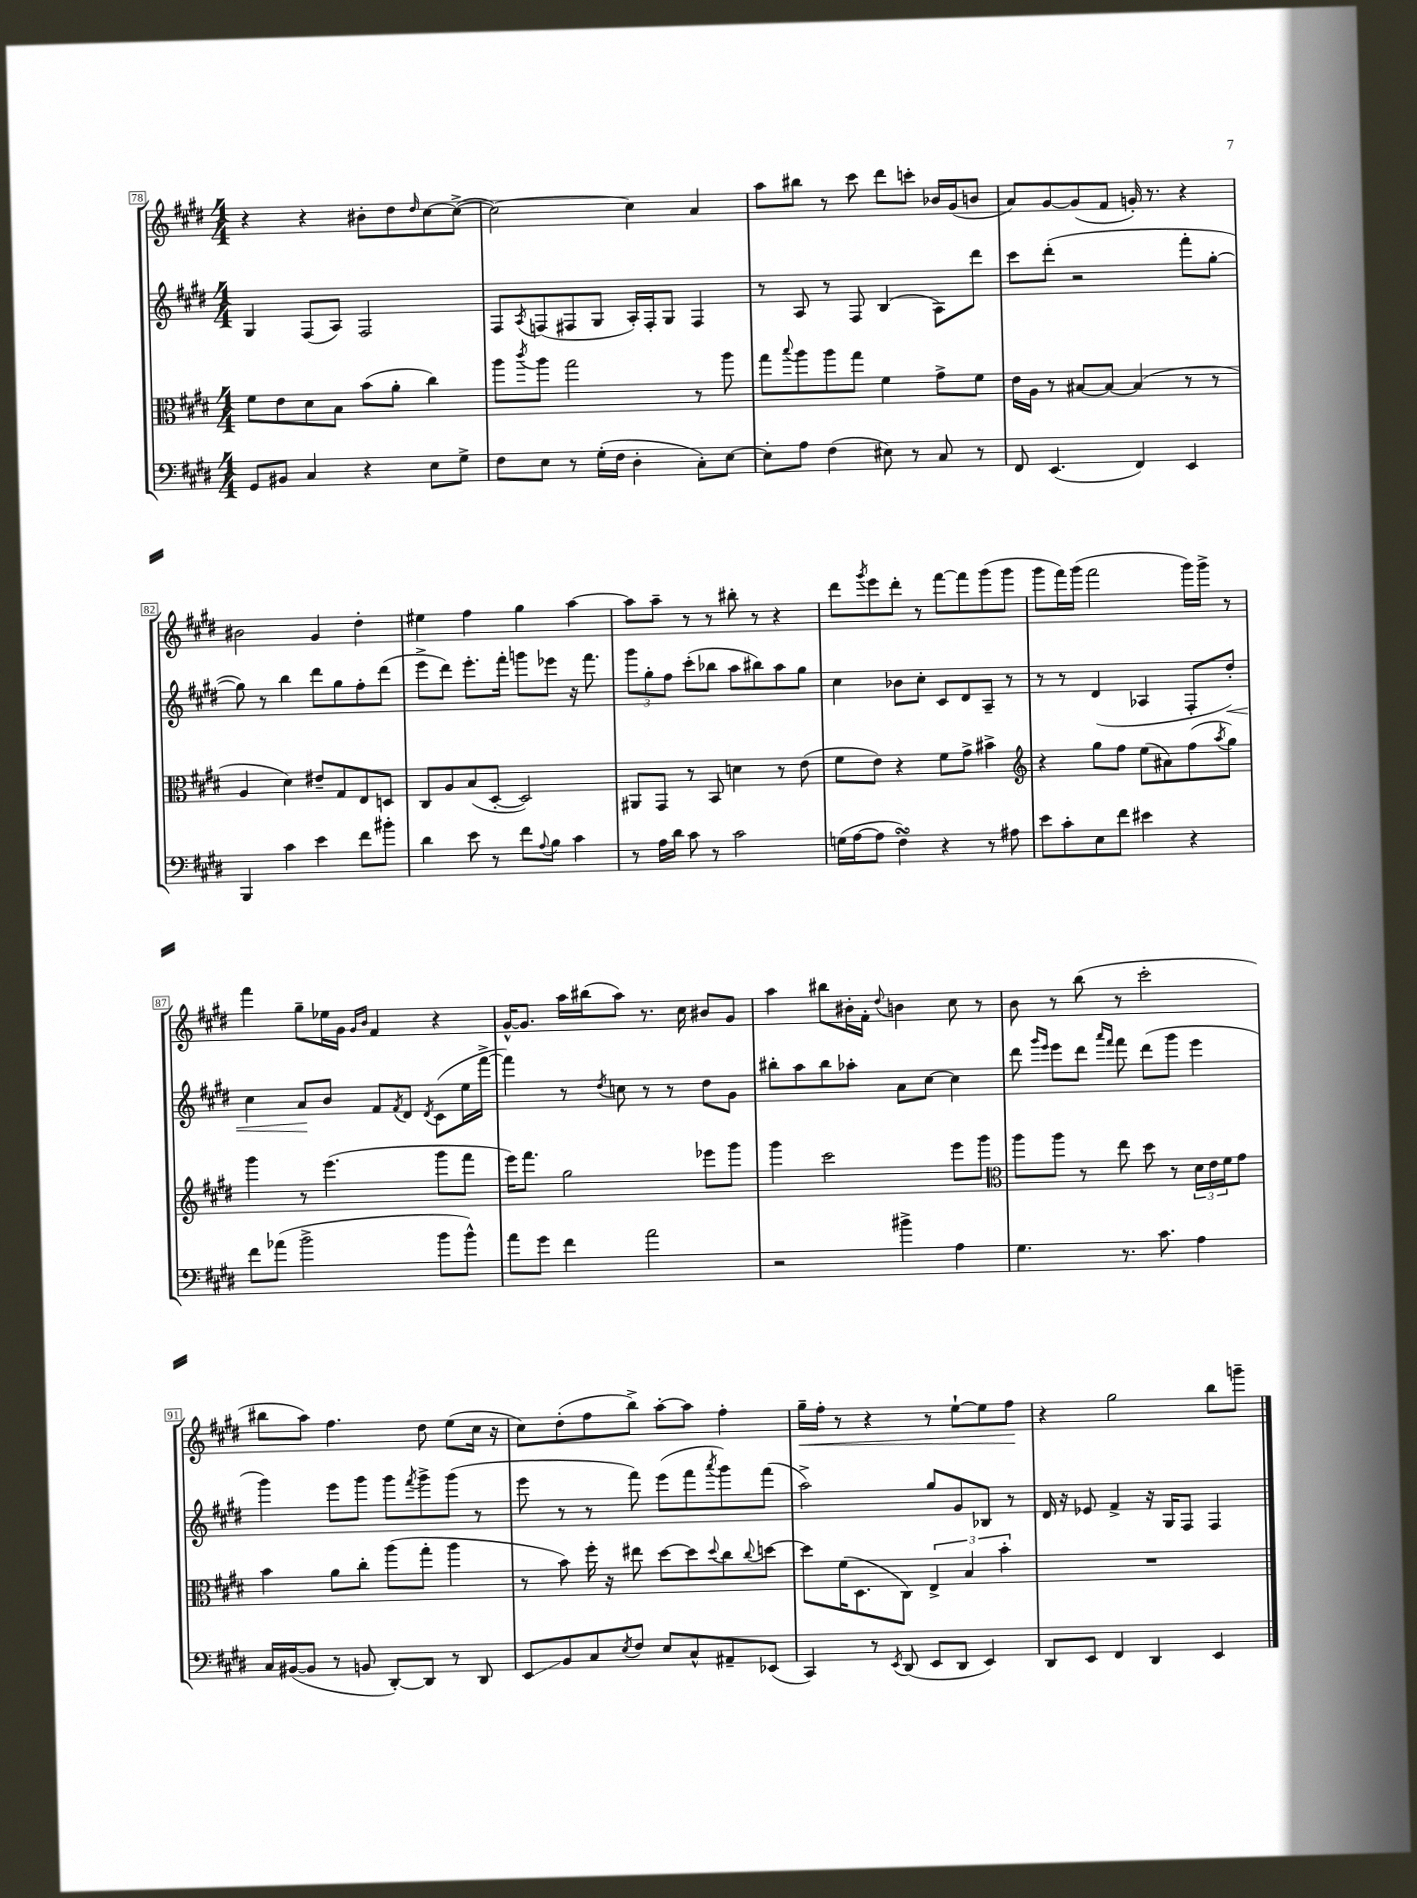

**kern	**kern	**kern	**kern
*staff4	*staff3	*staff2	*staff1
*clefF4	*clefC3	*clefG2	*clefG2
*k[f#c#g#d#]	*k[f#c#g#d#]	*k[f#c#g#d#]	*k[f#c#g#d#]
*M4/4	*M4/4	*M4/4	*M4/4
8GG#	8f#	4G#	4r
8BB#	8e	.	.
4C#	8d#	(8F#	4r
.	8B	8A)	.
4r	(8b	2F#	8b#'
.	8a'	.	8dd#
.	.	.	16qqdd#
8E	4cc#)	.	[8cc#
8G#^	.	.	(8cc#^_
=	=	=	=
8F#	8aa	8F#	2cc#_)
.	8qccc#	8qA	.
8E	8aa	(8F	.
8r	2gg#	8F#	.
(16G#'	.	8G#	.
16F#	.	.	.
4D#'	.	16A')	4cc#]
.	.	16F#'	.
.	.	8G#	.
8C#')	8r	4F#	4a
[8E	8aa	.	.
=	=	=	=
8E']	8gg#	8r	8aa
.	8qqbb	.	.
8A	8aa	8A	8bb#
(4F#	8aa	8r	8r
.	8gg#	8F#	8ccc#
8E#)	4f#	(4B	8ddd#
8r	.	.	8ccc'
8C#	8g#^	8A)	16b-
.	.	.	(16g#
8r	8f#	8ddd#	8b
=	=	=	=
8FF#	16e	8ccc#	8a)
.	16A	.	.
(4.EE	8r	(8ddd#'	[8g#
.	[8B#	2r	(8g#]
.	8B#_	.	8f#
4FF#)	(4B#]	.	16g')
.	.	.	8.r
4EE	8r	8fff#'	4r
.	8r	[8gg#'	.
=	=	=	=
4BBB	4A	8gg#])	2b#
.	.	8r	.
4c#	4d#)	4bb	.
4e	8e#~	8ddd#	4g#
.	8G#	8gg#	.
8f#	8E	8ff#'	4dd#'
8b#'	8D	(8ddd#	.
=	=	=	=
4d#	8C#	8eee^	4ee#
.	8A	8ddd#)	.
8e	(8B	8.eee'	4ff#
8r	[8D#'	.	.
.	.	16fff#'	.
8f#	2D#])	8ggg	4gg#
8qqA	.	.	.
8B	.	8eee-	.
4c#	.	16r	[4aa
.	.	8.fff#	.
=	=	=	=
8r	8AA#	12ggg#	8aa]
.	.	12gg#'	.
16A	8GG#	.	8aa~
.	.	12ff#	.
16d#	.	.	.
8c#	8r	(8ccc#'	8r
8r	8BB	8bb-	8r
2c#	4d	8aa	8bb#'
.	.	8bb#)	8r
.	8r	8aa	4r
.	(8e	8gg#	.
=	=	=	=
(16G	8f#	4cc#	8ddd#
[16A	.	.	.
.	.	.	8qggg#
8A]	8e)	.	8eee
4F#)	4r	8b-	8ddd#'
.	.	8cc#'	8r
4r	8f#	8c#	[8fff#
.	8g#^	8d#	8fff#]
8r	4b#^	8A~	(8ggg#
8A#	.	8r	8ggg#
=	=	=	=
*	*clefG2	*	*
8e	4r	8r	8ggg#
8c#'	.	8r	16fff#)
.	.	.	(16ggg#
8E	8gg#	(4d#	2fff#
8f#	8ff#	.	.
4e#	(8ee	4A-	.
.	8a#)	.	.
4r	(8ff#	8F#'	16ggg#)
.	.	.	16ggg#^
.	8qaa	.	.
.	8gg#)	8dd#')	8r
=	=	=	=
8f#	4ggg#	4cc#	4fff#
(8a-	.	.	.
2b^	8r	8a	8gg#~
.	(4.eee	8b	16ee-
.	.	.	16g#
.	.	.	16qqg#
.	.	.	16qqb
.	.	8f#	4f#
.	.	8qf#	.
.	.	8d#	.
.	.	8qd#	.
8b	8ggg#	(8c#	4r
8b^^)	8fff#	16ee	.
.	.	[16fff#^	.
=	=	=	=
8a	16eee)	4fff#])	[16g#^^
.	8.fff#	.	8.g#]
8g#	.	.	.
4f#	2gg#	8r	16aa
.	.	.	(16bb#
.	.	8qdd#	.
.	.	8cc	8aa)
2a	.	8r	8.r
.	.	8r	.
.	.	.	16cc#
.	8eee-	8dd#	8b#
.	8ggg#	8g#	8g#
=	=	=	=
2r	4ggg#	8bb#'	4aa
.	.	8aa	.
.	2ccc#	8bb#	8bb#
.	.	8aa-'	16b#'
.	.	.	16f#'
.	.	.	8qqdd#
4b#^	.	8a	4b
.	.	[8cc#	.
4A	8eee	4cc#]	8cc#
.	8ggg#	.	8r
=	=	=	=
*	*clefC3	*	*
4.G#	8aa	8ddd#	8b
.	.	16qqggg#	.
.	.	16qqeee	.
.	8aa	8eee	8r
.	8r	8ddd#	(8bb
.	.	16qqaaa	.
.	.	16qqfff#	.
8.r	8ee	8fff#	8r
.	8dd#	(8ddd#	2ccc#'
8.c#	.	.	.
.	8r	8ggg#	.
4A	24d#	4eee	.
.	24e	.	.
.	24f#	.	.
.	8g#	.	.
=	=	=	=
16C#	4b	4ggg#)	8bb#
([16BB#	.	.	.
8BB#]	.	.	8aa)
8r	8a	8eee	4.ff#
8BB	8cc#'	8ggg#	.
[8DD#')	(8aa	8ggg#	.
.	.	8qfff#	.
8DD#]	8gg#'	8ggg#^	8dd#
8r	4aa	(8ggg#	(8ee
8DD#	.	8r	16cc#
.	.	.	16r
=	=	=	=
8EE	8r	8eee	8cc#)
8BB	8b)	8r	(8dd#'
8C#	16ff#'	8r	8ff#
.	16r	.	.
8qE	.	.	.
8F#	8ee#	8fff#)	8bb^)
8E	[8dd#	(8eee	[8aa'
8C#^^	8dd#]	8fff#	8aa]
.	8qqdd#	8qaaa	.
8AA#~	8cc#	8ggg#)	4ff#'
.	8qqcc#	.	.
(8EE-	[8dd	(8fff#	.
=	=	=	=
4CC#)	8dd]	2aa^)	16gg#~
.	.	.	16ff#'
.	(16f#	.	8r
.	8.D#	.	.
8r	.	.	4r
8qEE	.	.	.
(8DD#	8C#)	.	.
8EE	6E^	8gg#	8r
8DD#	.	8g#	[8ee`
.	6B	.	.
4EE)	.	8B-	8ee]
.	6b'	.	.
.	.	8r	8ff#
=	=	=	=
8DD#	1r	16d#	4r
.	.	16r	.
8EE	.	8e-	.
4FF#	.	4f#^	2gg#
4DD#	.	16r	.
.	.	16G#	.
.	.	8F#	.
4EE	.	4F#	8bb
.	.	.	8ggg~
==	==	==	==
*-	*-	*-	*-
